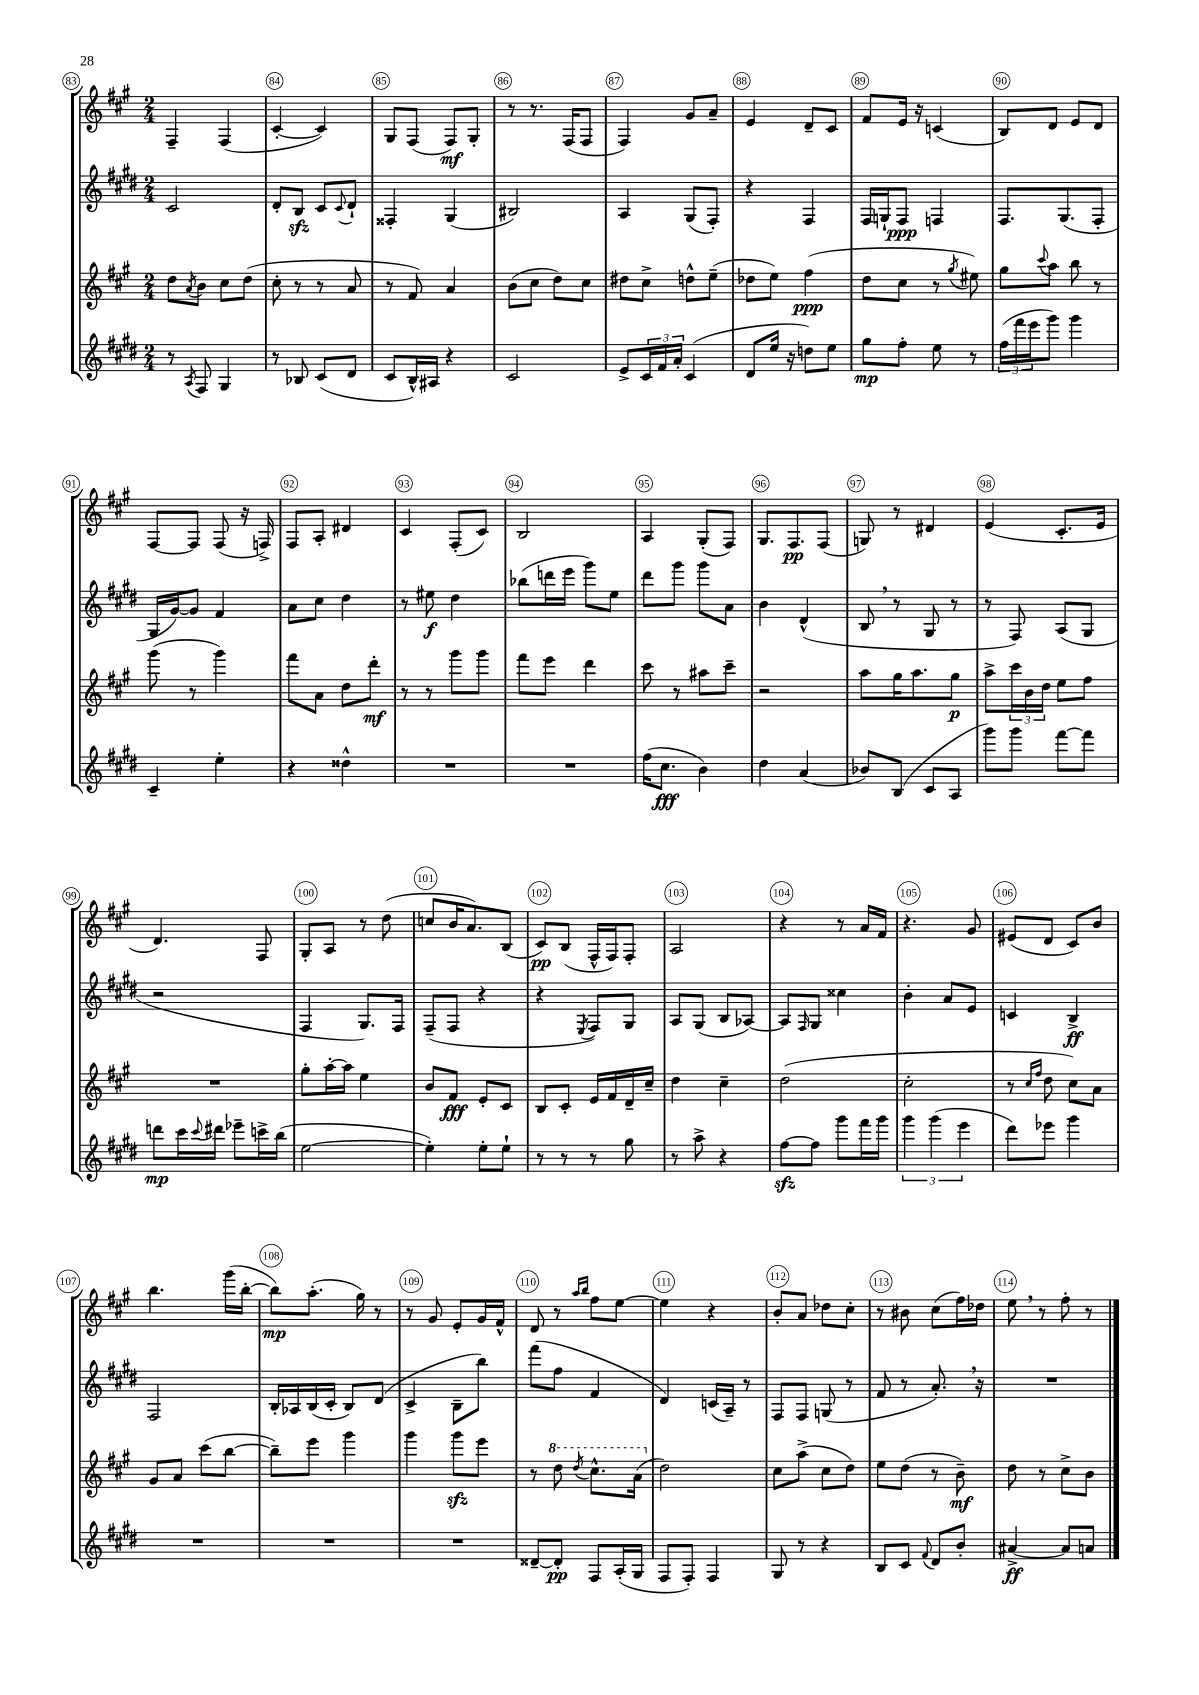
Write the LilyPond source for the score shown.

<<
\new StaffGroup <<
\new Staff = "s0" {
    \clef treble \key a \major \numericTimeSignature \time 2/4
    fis4-- fis4( |
    cis'4~-. cis'4) |
    gis8 fis8( fis8\mf) gis8-. |
    r8 r8. fis16( fis8 |
    fis4) gis'8 a'8-- |
    e'4 d'8-- cis'8 |
    fis'8 e'16 r16 c'4( |
    b8) d'8 e'8 d'8 |
    fis8~ fis8 fis8( r16 f16->) |
    fis8 a8-. dis'4 |
    cis'4 fis8-.( cis'8) |
    b2 |
    a4 gis8-.( fis8) |
    gis8. fis8.\pp fis8( |
    g8) r8 dis'4 |
    e'4( cis'8.-. e'16 |
    d'4.) fis8 |
    gis8-. a8 r8 d''8( |
    c''8 b'16 a'8.) b8( |
    cis'8\pp) b8( fis16-^ fis16) fis8-. |
    a2 |
    r4 r8 a'16 fis'16 |
    r4. gis'8 |
    eis'8( d'8 cis'8) b'8 |
    b''4. gis'''16( b''16~-. |
    b''8\mp) a''8.-.( gis''16) r8 |
    r8 gis'8 e'8-. gis'16 fis'16-^ |
    d'8 r8 \grace { a''16 b''16 } fis''8 e''8~ |
    e''4 r4 |
    b'8-. a'8 des''8 cis''8-. |
    r8 bis'8 cis''8( fis''16) des''16 |
    e''8 \breathe r8 fis''8-. r8 \bar "|." |
}
\new Staff = "s1" {
    \clef treble \key e \major \numericTimeSignature \time 2/4
    cis'2 |
    dis'8-. b8\sfz cis'8 \appoggiatura { cis'8 } dis'8-! |
    fisis4-. gis4( |
    bis2) |
    a4 gis8( fis8-.) |
    r4 fis4 |
    fis16 g16-! fis8\ppp f4 |
    fis8. gis8.( fis8-. |
    gis16 gis'16~) gis'8 fis'4 |
    a'8 cis''8 dis''4 |
    r8 eis''8\f dis''4 |
    bes''8( d'''16 e'''16 gis'''8) e''8 |
    dis'''8 gis'''8 gis'''8 a'8 |
    b'4 dis'4-^( |
    b8 \breathe r8 gis8 r8 |
    r8 fis8) a8( gis8 |
    r2 |
    fis4 gis8.) fis16 |
    fis8--( fis8 r4 |
    r4 \acciaccatura { e8 } fis8) gis8 |
    a8 gis8( b8 aes8~) |
    aes8 \grace { fis16 } gis8 cisis''4 |
    b'4-. a'8 e'8 |
    c'4 b4->\ff |
    fis2 |
    b16-. aes16 b16( cis'16-. b8) dis'8( |
    cis'4-> b8-- b''8) |
    fis'''8( fis''8 fis'4 |
    dis'4) c'16( a16--) r8 |
    fis8 fis8 g8( r8 |
    fis'8 r8 a'8.-.) \breathe r16 |
    R2 \bar "|." |
}
\new Staff = "s2" {
    \clef treble \key a \major \numericTimeSignature \time 2/4
    d''8 \acciaccatura { a'8 } b'8 cis''8 d''8( |
    cis''8-. r8 r8 a'8 |
    r8 fis'8) a'4 |
    b'8( cis''8 d''8) cis''8 |
    dis''8 cis''8-> d''8-^ e''8--( |
    des''8 e''8) fis''4\ppp( |
    d''8 cis''8 r8 \acciaccatura { gis''8 } eis''8) |
    gis''8 \appoggiatura { cis'''8 } a''8 b''8 r8 |
    gis'''8( r8 gis'''4) |
    fis'''8 a'8 d''8 d'''8-.\mf |
    r8 r8 gis'''8 gis'''8 |
    fis'''8 e'''8 d'''4 |
    cis'''8 r8 ais''8 cis'''8-- |
    r2 |
    a''8 gis''16 a''8. gis''8\p |
    a''8-> \tuplet 3/2 { cis'''16 b'16 d''16 } e''8 fis''8 |
    R2 |
    gis''8-. a''16~-. a''16 e''4 |
    b'8 fis'8\fff e'8-. cis'8 |
    b8 cis'8-. e'16 fis'16 d'16-- cis''16-- |
    d''4 cis''4-- |
    d''2( |
    cis''2-. |
    r8 \grace { cis''16 fis''16 } d''8 cis''8) a'8 |
    gis'8 a'8 cis'''8( b''8~ |
    b''8--) e'''8 gis'''4 |
    gis'''4 gis'''8\sfz e'''8 |
    r8 \ottava #1 d'''8 \acciaccatura { d'''8 } cis'''8.-^ a''16( \ottava #0 |
    d''2) |
    cis''8 a''8->( cis''8 d''8) |
    e''8 d''8( r8 b'8--\mf) |
    d''8 r8 cis''8-> b'8 \bar "|." |
}
\new Staff = "s3" {
    \clef treble \key e \major \numericTimeSignature \time 2/4
    r8 \acciaccatura { a8 } fis8 gis4 |
    r8 bes8 cis'8( dis'8 |
    cis'8 b16-^) ais16 r4 |
    cis'2 |
    e'8-> \tuplet 3/2 { cis'16 fis'16 a'16-. } cis'4( |
    dis'8 e''16 r16 d''8) e''8 |
    gis''8\mp fis''8-. e''8 r8 |
    \tuplet 3/2 { fis''16( fis'''16 e'''16 } gis'''8) gis'''4 |
    cis'4-- e''4-. |
    r4 disis''4-^ |
    R2 |
    R2 |
    fis''16( cis''8.\fff b'4) |
    dis''4 a'4( |
    bes'8) b8( cis'8 a8 |
    gis'''8) gis'''8 fis'''8~ fis'''8 |
    d'''8\mp cis'''16 \appoggiatura { cis'''8 } dis'''16 ees'''8-- c'''16-> b''16( |
    e''2~ |
    e''4-.) e''8-. e''8-! |
    r8 r8 r8 gis''8 |
    r8 a''8-> r4 |
    fis''8~\sfz fis''8 gis'''8 fis'''16 gis'''16 |
    \tuplet 3/2 { gis'''4 gis'''4( e'''4 } |
    dis'''8) ees'''8 gis'''4 |
    R2 |
    R2 |
    R2 |
    disis'8~-- disis'8-.\pp fis8 a16-.( gis16 |
    fis8 fis8-.) fis4 |
    gis8 r8 r4 |
    b8 cis'8 \appoggiatura { fis'8 } dis'8 b'8-. |
    ais'4~->\ff ais'8 a'8 \bar "|." |
}
>>
>>
\layout { \context { \Score currentBarNumber = #83 \override BarNumber.break-visibility = ##(#f #t #t) barNumberVisibility = #all-bar-numbers-visible \override BarNumber.stencil = #(make-stencil-circler 0.1 0.3 ly:text-interface::print) } }
